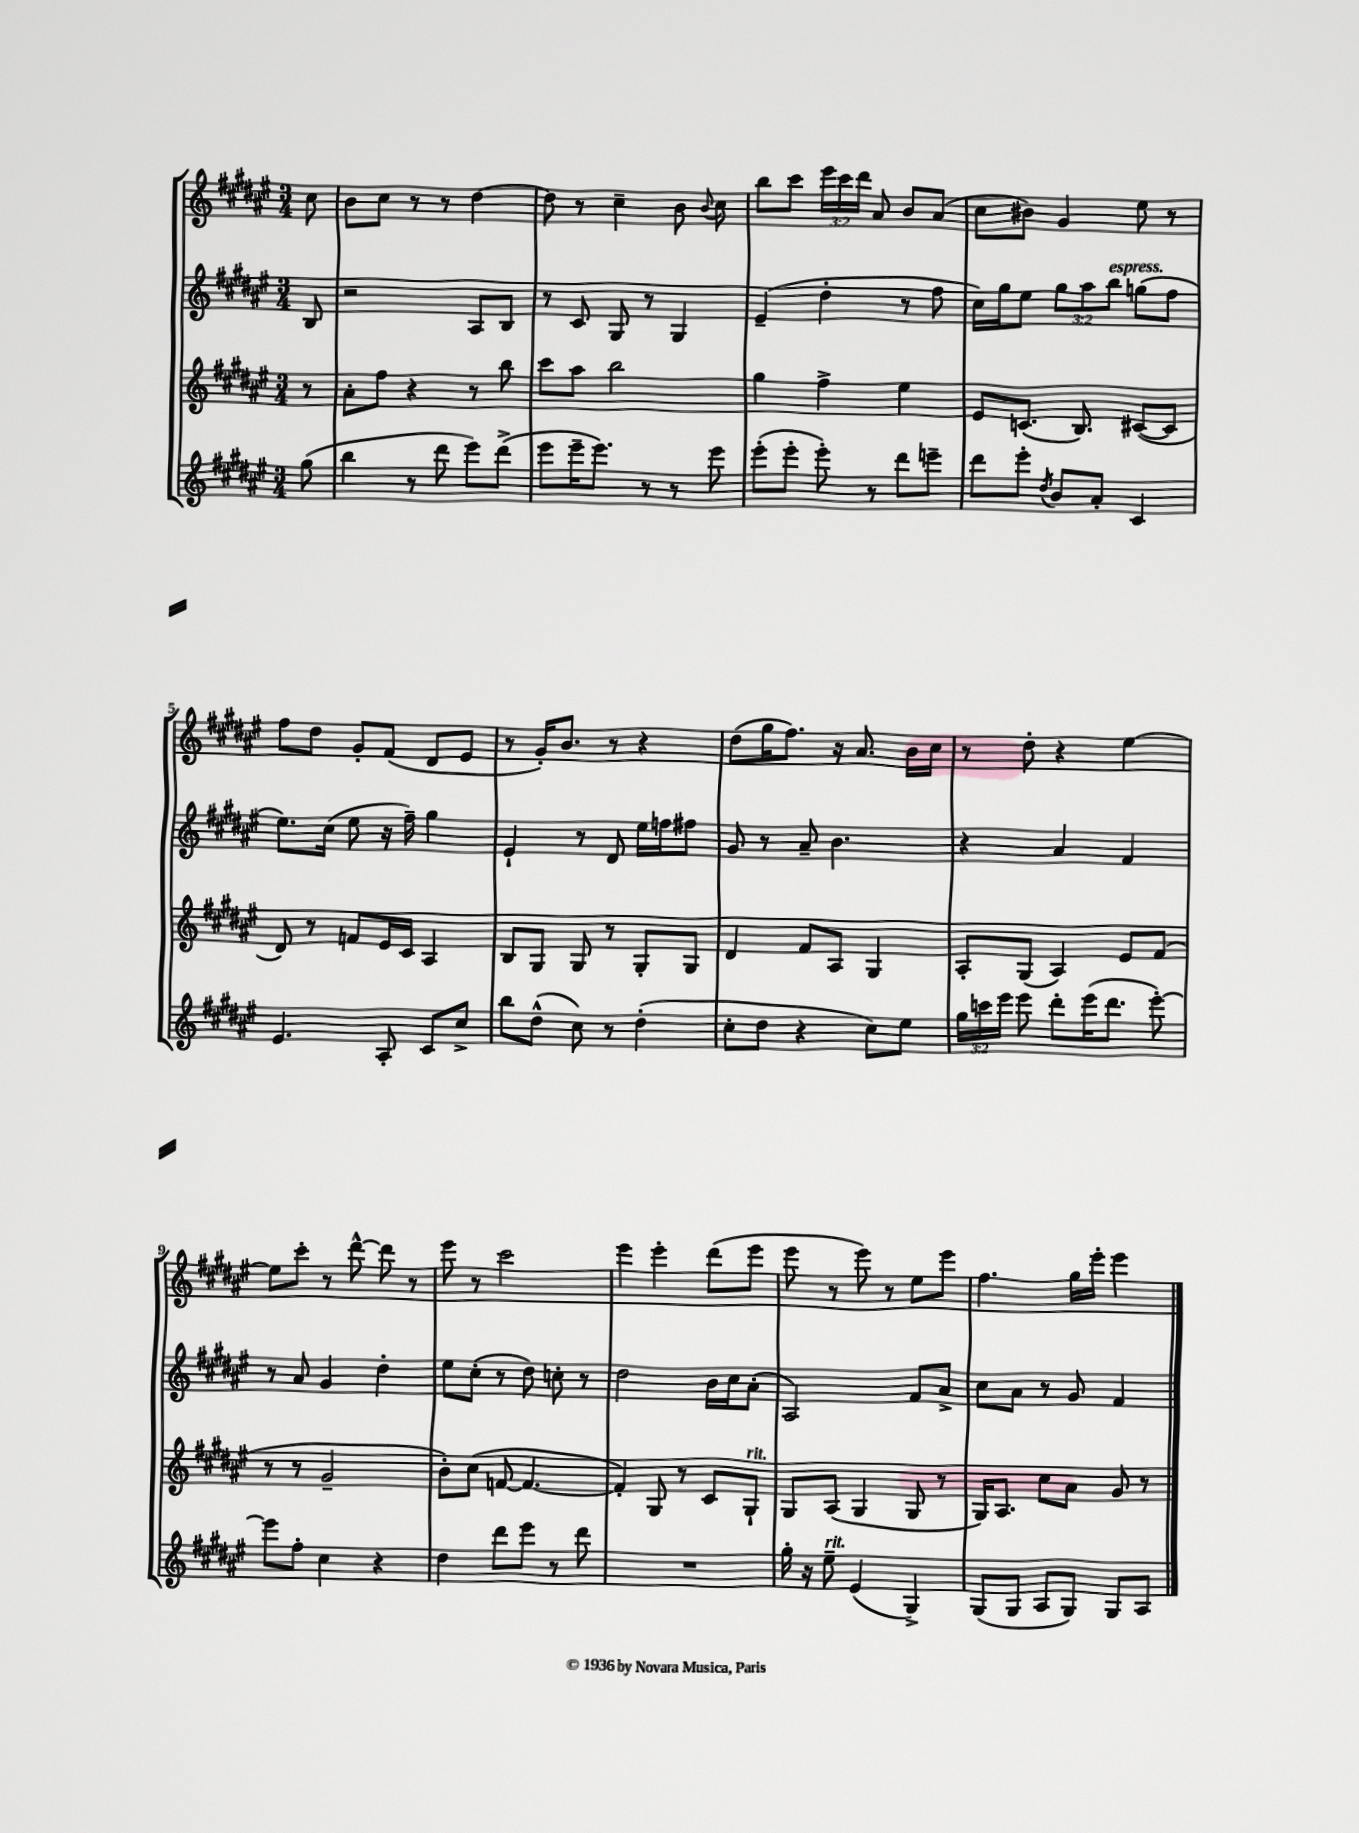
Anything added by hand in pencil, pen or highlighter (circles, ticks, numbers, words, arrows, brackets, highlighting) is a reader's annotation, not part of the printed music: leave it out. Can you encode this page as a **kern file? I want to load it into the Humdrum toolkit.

**kern	**kern	**kern	**kern
*staff4	*staff3	*staff2	*staff1
*clefG2	*clefG2	*clefG2	*clefG2
*k[f#c#g#d#a#e#]	*k[f#c#g#d#a#e#]	*k[f#c#g#d#a#e#]	*k[f#c#g#d#a#e#]
*M3/4	*M3/4	*M3/4	*M3/4
(8gg#\	8r	8B/	8cc#\
=	=	=	=
4bb\	8a#'\L	2r	8b\L
.	8ff#\J	.	8cc#\J
8r	4r	.	8r
8ddd#\	.	.	8r
8eee#\L)	8r	8A#/L	[4dd#\
(8ddd#^\J	8bb\	8B/J	.
=	=	=	=
8eee#\L	8ccc#\L	8r	8dd#\]
16eee#~\K	8aa#\J	8c#/	8r
8.eee#\J)	.	.	.
.	2bb\	8G#/	4cc#~\
8r	.	8r	.
8r	.	4G#/	8b\
.	.	.	8qqb/
8eee#\	.	.	8cc#\
=	=	=	=
(8eee#'\L	4gg#\	(4e#~/	8bb\L
8eee#'\J	.	.	8ccc#\J
8eee#'\)	4ff#^\	4dd#'\	24eee#\LL
.	.	.	24ccc#\
.	.	.	24ddd#\JJ
8r	.	.	8a#/
8ddd#\L	4ee#\	8r	8b/L
8eee~\J	.	8ff#\	(8a#/J
=	=	=	=
8ddd#\L	8e#/L	16cc#\LL)	8cc#\L
.	.	16gg#\J	.
8eee#'\J	(8.c/J	8ee#\J	8b#\J)
8qdd#/	.	.	.
8b/L	.	12gg#\L	4g#/
.	8.B/)	.	.
.	.	12aa#\	.
8a#'/J	.	.	.
.	.	12bb\J	.
4c#/	([8c#/L	(8gg\L	8ee#\
.	8c#/]J	8ff#\J	8r
=	=	=	=
4.e#/	8d#/)	8.ee#\L)	8ff#\L
.	8r	.	8dd#\J
.	.	(16cc#\Jk	.
.	8f/L	8ee#\	8g#'/L
8A#'/	16e#/L	16r	(8f#/J
.	16c#/JJ	16ff#~\)	.
8c#/L	4A#/	4gg#\	8d#/L
8cc#^/J	.	.	8e#/J
=	=	=	=
8bb\L	8B/L	4e#`/	8r
(8dd#^^\J	8G#/J	.	16g#'/LK)
.	.	.	8.b/J
8cc#\)	8G#/	8r	.
8r	8r	8d#/	8r
(4dd#'\	8G#'/L	16ee#\LL	4r
.	.	16ff\J	.
.	8G#/J	8ff#\J	.
=	=	=	=
8cc#'\L	4d#/	8g#/	(8dd#\L
8dd#\J	.	8r	16gg#\K
.	.	.	8.ff#\J)
4r	8f#/L	8a#~/	.
.	8A#/J	4.b\	16r
.	.	.	8.a#/
8cc#\L)	4G#/	.	.
8ee#\J	.	.	16b\LL
.	.	.	16cc#\JJ
=	=	=	=
24gg#\LL	8A#'/L	4r	8r
24ccc\	.	.	.
24eee#\JJ	.	.	.
8eee#\	(8G#/J	.	8dd#'\
8ddd#'\L	4A#/)	4a#/	4r
(16eee#\K	.	.	.
8.ddd#\J	.	.	.
.	8e#/L	4f#/	[4ee#\
[8eee#'\)	(8f#/J	.	.
=	=	=	=
8eee#\]L	8r	8r	8ee#\]L
8ff#'\J	8r	8a#/	8ccc#'\J
4cc#\	2g#~/	4g#/	8r
.	.	.	[8ddd#^^\
4r	.	4dd#'\	8ddd#\]
.	.	.	8r
=	=	=	=
4dd#\	8b'\L)	8ee#\L	8eee#\
.	(8cc#\J	(8cc#'\J	8r
8ddd#\L	[8f/	8r	2ccc#\
8eee#\J	4.f/_	8dd#\)	.
8r	.	8cc'\	.
8ddd#\	.	8r	.
=	=	=	=
2.r	4f'/])	2dd#\	4eee#\
.	8G#/	.	4eee#'\
.	8r	.	.
.	8c#/L	16b\LL	(8ddd#\L
.	.	16cc#\J	.
.	8G#`/J	(8a#'\J	8eee#\J
=	=	=	=
16gg#'\	8G#/L	2A#/)	8eee#\
16r	.	.	.
8ee#~\	(8A#/J	.	8r
(4e#/	4G#/	.	8eee#\)
.	.	.	8r
4G#^/)	8G#/	8f#/L	8ee#\L
.	8r	8a#^/J	8eee#\J
=	=	=	=
(8G#/L	16G#/LK)	8cc#\L	4.ff#\
.	8.A#/J	.	.
8G#/J	.	8a#\J	.
8A#/L	8cc#\L	8r	.
8G#/J)	8a#\J	8g#/	16gg#\LL
.	.	.	16eee#'\JJ
8G#/L	8g#/	4f#/	4eee#\
8A#/J	8r	.	.
==	==	==	==
*-	*-	*-	*-
